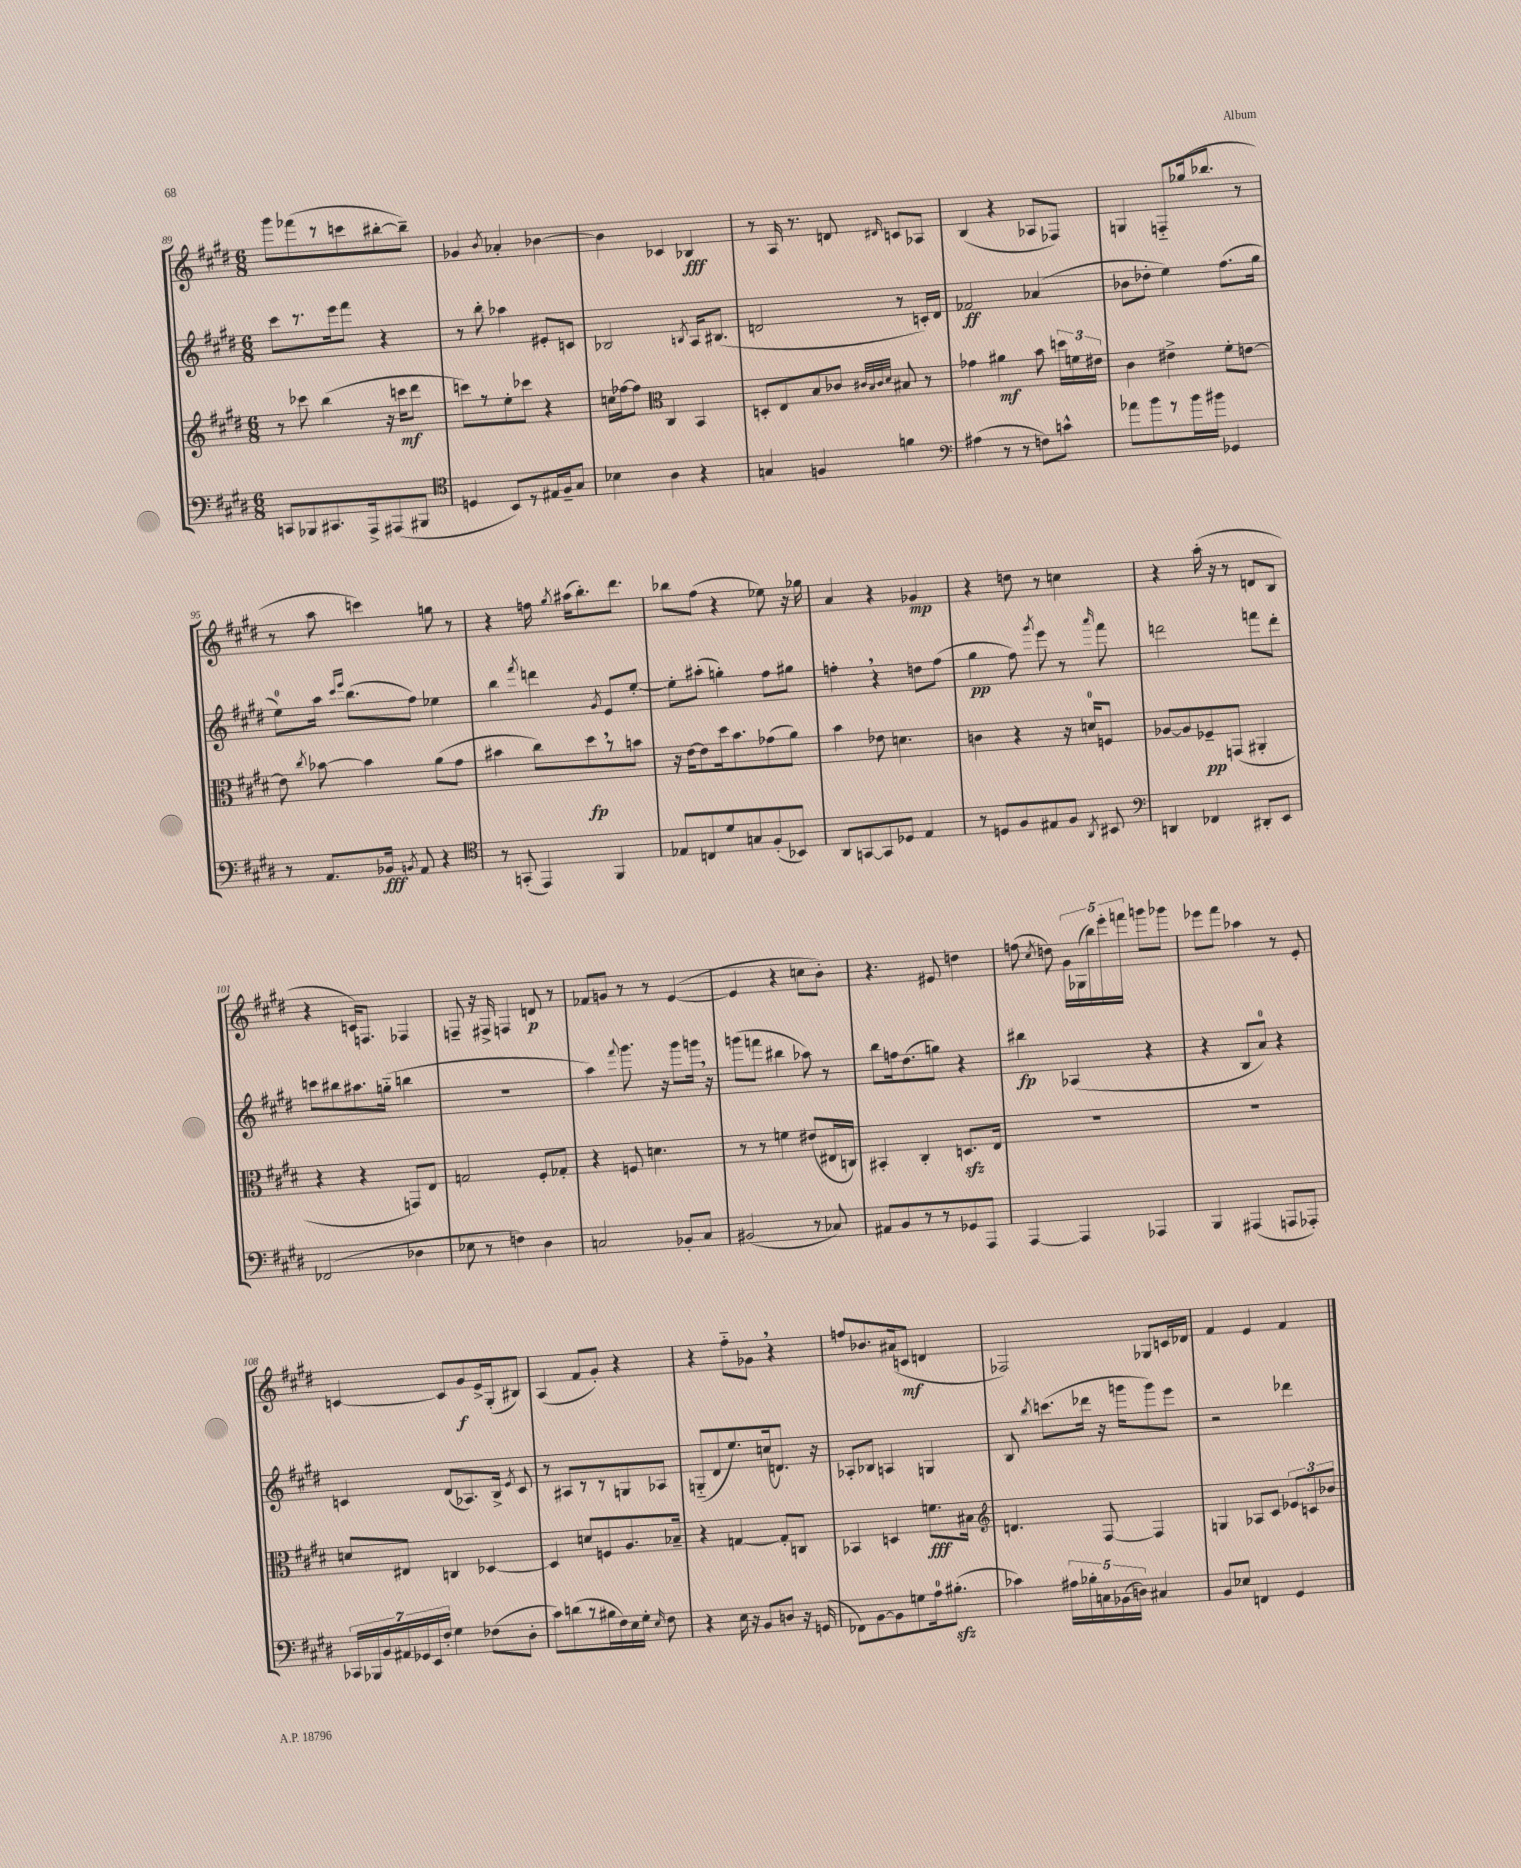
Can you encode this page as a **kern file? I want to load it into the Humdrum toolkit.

**kern	**kern	**kern	**kern
*staff4	*staff3	*staff2	*staff1
*clefF4	*clefG2	*clefG2	*clefG2
*k[f#c#g#d#]	*k[f#c#g#d#]	*k[f#c#g#d#]	*k[f#c#g#d#]
*M6/8	*M6/8	*M6/8	*M6/8
8CC/L	8r	8ccc#\L	8ggg#\L
8BBB-/	8ccc-\	8.r	(8fff-\
8.CC#/	(4bb\	.	8r
.	.	16eee\k	.
.	.	8fff#\J	8ccc\
16AAA^/k	.	.	.
(8AAA#/	16r	4r	[8bb#'\
.	16ccc\LK	.	.
8BBB#/J	8ddd#\J	.	8bb#~\]J)
=	=	=	=
*clefC4	*	*	*
4D/	8ccc\L)	8r	4g-/
.	8r	8bb'\	.
.	.	.	8qb/
8BB/L)	8ee'\	4aa-\	4a-'/
8r	8ccc-\J	.	.
16E#/L	4r	8e#'/L	[4b-\
16F#~/J	.	.	.
8G#/J	.	8c/J	.
=	=	=	=
4B-\	16cc\LL	2B-/	4b-\]
.	[16ff-\J	.	.
.	8ff-\]J	.	.
*	*clefC3	*	*
4A\	4C#/	.	4c-/
.	.	8qB/	.
4r	4BB/	16A/LK	4B-/
.	.	(8.B#/J	.
=	=	=	=
4G/	8D'/L	2d/	8r
.	8E/	.	16A/
.	.	.	8.r
4F/	8B/	.	.
.	8c-/J	.	8d/
.	32qqc#/LLL	.	.
.	32qqB/	.	.
.	32qqc#/	.	.
.	32qqd#/JJJ	.	16qqd#/
4f\	8B#/	8r	8c/L
.	8r	16c'/LL)	8A-/J
.	.	16d/JJ	.
=	=	=	=
*clefF4	*	*	*
(4A#\	4g-\	2f-/	(4B/
8r	4a#\	.	4r
8r	.	.	.
8F\L)	8b\	(4a-/	8A-/L
8c^^\J	24dd\LL	.	8F-/J)
.	24f\	.	.
.	24e#\JJ	.	.
=	=	=	=
8a-\L	4c#\	8b-\L	4G/
8b\	.	8dd-'\J	.
8r	4e#^\	4ee\)	8F'~/L
16b\L	.	.	(16gg-/k
16b#\JJ	.	.	8.bb-/J
4GG-/	8f#'\L	(8.ff#\L	.
.	[8e\J	.	8r
.	.	16gg#\Jk	.
=	=	=	=
8r	8e\]	8ee\L)	8r
.	8qcc#/	.	.
8.AA/L	[8b-\	16aa\Jk	8aa\
.	.	16qqccc#/LL	.
.	.	16qqeee/JJ	.
.	.	(8.bb\L	.
.	4b-\]	.	4ccc\)
16BB-/Jk	.	.	.
8qBB/	.	.	.
8AA/	.	8ff#\J)	.
4r	(8a\L	4ee-\	8gg\
.	8g#\J	.	8r
=	=	=	=
*clefC4	*	*	*
8r	4b#\	4bb\	4r
(8GG'/	.	.	.
.	.	8qfff#/	.
4EE/)	8cc#\L)	4ddd\	16ff\
.	.	.	8qgg#/
.	.	.	(16aa#\LK
.	8dd#\	.	8.bb'\)
.	.	8qg#/	.
4FF#/	8r	8e/L	.
.	.	.	8.ddd#\J
.	8b\J	[8ee'/J	.
=	=	=	=
8E-/L	16r	8ee'\]L	8bb-\L
.	[16e\LK	.	.
8C/	8e\]	(8aa#'\J	(8ff#\J
8d#/	16dd#\k	4gg'\)	4r
.	8.b\	.	.
8G/	.	.	.
(8F#'/	(8g-\	8ff#\L	8ee-\)
8BB-/J)	8a\J)	8gg#\J	16r
.	.	.	16gg-\
=	=	=	=
8AA/L	4b\	4ff'\	4a/
[8GG/	.	.	.
8GG/]	8e-\	4r	4r
8D-/J	4.d\	.	.
4E/	.	8dd\L	4g-/
.	.	(8ff\J	.
=	=	=	=
8r	4c\	4gg#\	4r
8D/L	.	.	.
8F#/	4r	8ff#\)	8dd\
.	.	8qggg#/	.
8E#/	.	8eee\	8r
8F#/J	16r	8r	4cc\
.	16d/LK	.	.
8qAA/	.	16qqaaa/	.
8BB#/	8F/J	8fff#\	.
=	=	=	=
*clefF4	*	*	*
4DD/	[8A-/L	2ddd\	4r
.	8A-/]	.	.
4FF-/	8F-~/	.	(16aa'\
.	.	.	16r
.	(8GG/J	.	8r
8DD#'/L	4AA#'/	8fff\L	8d/L
8EE/J	.	8ddd'\J	8B/J
=	=	=	=
(2FF-/	4r	8ccc\L	4r
.	.	8bb#\	.
.	4r	8.aa#\	16c/LK)
.	.	.	8.F/J
.	.	(16gg'~\Jk	.
4D-\	8GG/L)	4bb\	4F-/
.	8E/J	.	.
=	=	=	=
8E-\	2G/	2.r	8F~/
8r	.	.	16r
.	.	.	16F#^/
4F\)	.	.	4F/
4D#\	8F#'/L	.	8d/
.	8G-'/J	.	8r
=	=	=	=
2C/	4r	4aa\)	8f-/L
.	.	.	8g/J
.	.	8qqfff#/	.
.	8F/	8.ggg#\	8r
.	4.d\	.	8r
.	.	16r	.
8BB-'/L	.	8ggg#\L	([4e/
8C/J	.	16ggg\Jk	.
.	.	16r	.
=	=	=	=
(2BB#/	8r	(8ggg\L	4e/]
.	8r	8fff\J	.
.	4f\	4bb#\	4r
8r	(8e#/L	8aa-\)	8cc\L
8C-/)	16E#/L	8r	8b'\J)
.	16C/JJ)	.	.
=	=	=	=
8AA#/L	4BB#'/	8bb\L	4.r
8BB/	.	16ff\k	.
.	.	(8.dd#\	.
8r	4C#'/	.	.
8r	.	8gg\J)	8e#/
8GG-/	8.D/L	4r	4dd\
8AAA/J	.	.	.
.	16E/Jk	.	.
=	=	=	=
[4AAA/	2.r	4bb#\	(8ff\
.	.	.	8qcc#/
.	.	.	8dd\)
4AAA/]	.	(4A-/	20g#\LL
.	.	.	(20G-\
.	.	.	20bb\)
.	.	.	20eee'\
.	.	.	20fff\JJ
4AAA-/	.	4r	8ggg\L
.	.	.	8ggg-\J
=	=	=	=
4BBB/	2.r	4r	8eee-\L
.	.	.	8fff#\J
(4AAA#/	.	8B/L	4aa-\
.	.	8a/J)	.
8AAA/L	.	4r	8r
8AAA-'/J)	.	.	8e'/
=	=	=	=
28CC-/LL	8d/L	4c/	[4c/
28BBB-/	.	.	.
28BB/	.	.	.
28AA#/	.	.	.
.	8E#/J	.	.
28GG-/	.	.	.
28EE/	.	.	.
28F#'/JJ	.	.	.
4G#\	4C/	(8d#/L	8c/]L
.	.	8.A-/)	8g#/
(8F-\L	[4D-/	.	16e^/L
.	.	16B^/Jk	(16G#'/J
.	.	8qe/	.
8D#'\J	.	8c/	8B#/J)
=	=	=	=
8c#\L)	4D-/]	8r	(4A/
(8d\	.	8A#/L	.
8r	8d/L	8r	8f#/L
16B#\L	8F/	8r	8g#'/J)
16F#\)	.	.	.
16E\	8.A/	8G/	4r
16G#'\JJ	.	.	.
16qqE/	.	.	.
8F#\	.	8A-/J	.
.	16B-~/Jk	.	.
=	=	=	=
4r	4r	(8G'~/L	4r
.	.	8d#/	.
16E\	[4G/	8.ee/)	8ff#'~\L
16r	.	.	.
8BB/L	.	.	8g-\J
.	.	(16cc/k	.
8D/J	8G'/]L	8.d/J)	4r
16r	8C/J	.	.
(16GG/	.	16r	.
=	=	=	=
8FF-\L)	4BB-/	8A-'/L	8ff/L
[8BB\	.	8B-/J	8.b-/
8BB\]	4D/	4A/	.
.	.	.	(16a#/k
8G\	.	.	8c/J
16A\k	8.f\L	4G/	4d/
(8.B#'\J	.	.	.
.	16B#\Jk	.	.
=	=	=	=
*	*clefG2	*	*
4c-\)	4.d/	8B/	2F-/)
.	.	8qbb/	.
.	.	(8.ccc\L	.
20A#\LL	.	.	.
20B-'\	.	.	.
.	.	16ddd-\Jk	.
20C\	.	.	.
.	[8F#/	16r	.
(20BB-\	.	.	.
.	.	16ggg\LK	.
20D\JJ)	.	.	.
4C#/	4F#/]	8ggg\)	8G-/L
.	.	8eee\J	16c/L
.	.	.	16d-/JJ
=	=	=	=
8BB/L	4G/	2r	4f#/
8E-/J	.	.	.
4FF/	8A-/L	.	4e/
.	8c#/J	.	.
4GG#/	12e-/L	4ddd-\	4f#/
.	12c/	.	.
.	12b-/J	.	.
==	==	==	==
*-	*-	*-	*-
